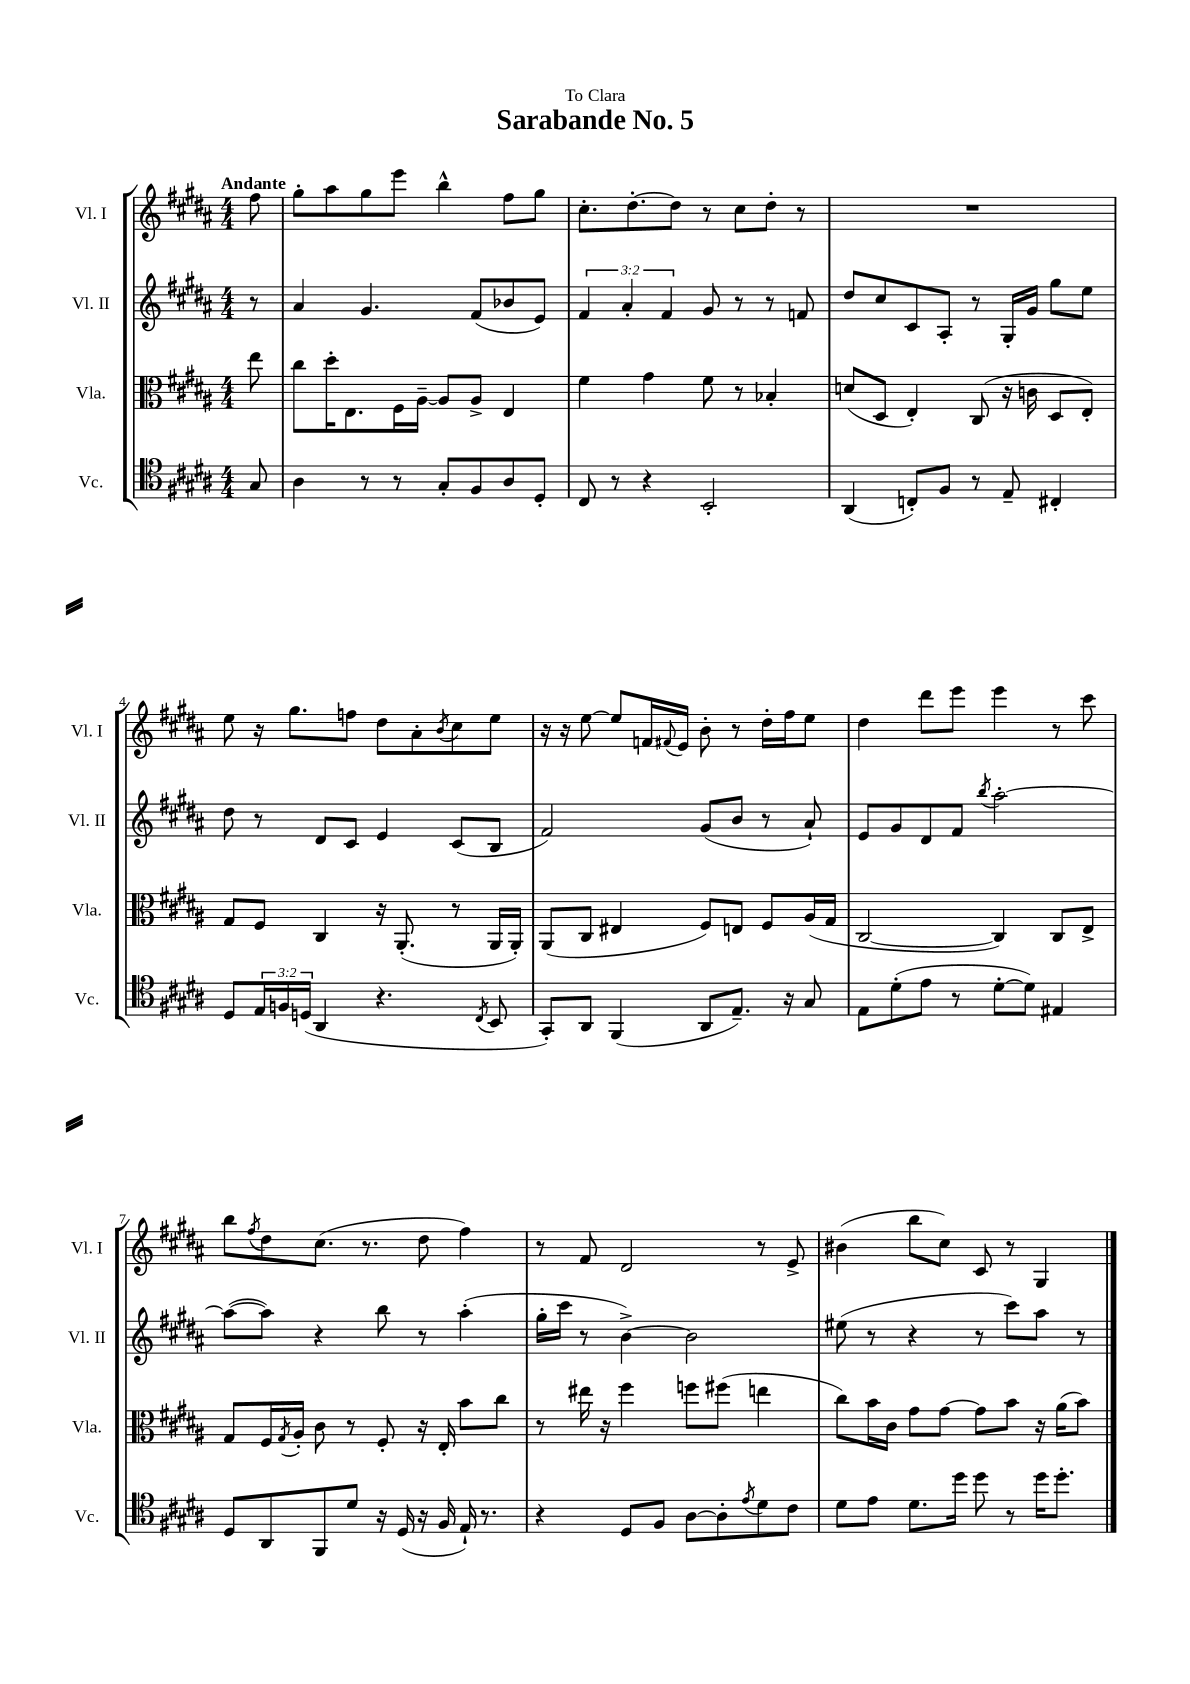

**kern	**kern	**kern	**kern
*part4	*part3	*part2	*part1
*staff4	*staff3	*staff2	*staff1
*I"Vc.	*I"Vla.	*I"Vl. II	*I"Vl. I
*I'Vc.	*I'Vla.	*I'Vl. II	*I'Vl. I
*clefC4	*clefC3	*clefG2	*clefG2
*k[f#c#g#d#a#]	*k[f#c#g#d#a#]	*k[f#c#g#d#a#]	*k[f#c#g#d#a#]
*M4/4	*M4/4	*M4/4	*M4/4
=	=	=	=
!	!	!	!LO:TX:a:B:t=Andante
8G#/	8ee\	8r	8ff#\
=1	=1	=1	=1
4A#\	8cc#\L	4a#/	8gg#'\L
.	16dd#'\K	.	8aa#\
.	8.E\	.	.
8r	.	4.g#/	8gg#\
8r	16F#\L	.	8eee\J
.	[16A#~\JJ	.	.
8G#'/L	8A#/L]	.	4bb^^\
8F#/	8A#^/J	(8f#/L	.
8A#/	4E/	8b-X/	8ff#\L
8D#'/J	.	8e/J)	8gg#\J
=2	=2	=2	=2
8C#/	4f#\	6f#/	8.cc#'\L
8r	.	.	.
.	.	6a#'/	.
.	.	.	[8.dd#'\
4r	4g#\	.	.
.	.	6f#/	.
.	.	.	8dd#\J]
2BB'/	8f#\	8g#/	8r
.	8r	8r	8cc#\L
.	4B-X'/	8r	8dd#'\J
.	.	8fn/	8r
=3	=3	=3	=3
(4AA#/	(8dn/L	8dd#/L	1r
.	8D#/J	8cc#/	.
8Cn'/L)	4E'/)	8c#/	.
8F#/J	.	8A#'/J	.
8r	(8C#/	8r	.
8E~/	16r	16G#'/LL	.
.	16cn\	16g#/JJ	.
4C#X'/	8D#/L	8gg#\L	.
.	8E'/J)	8ee\J	.
!!LO:LB:g=z
=4	=4	=4	=4
8D#/L	8G#/L	8dd#\	8ee\
24E/L	8F#/J	8r	16r
24Fn/	.	.	.
.	.	.	8.gg#\L
(24Dn/JJ	.	.	.
4AA#/	4C#/	8d#/L	.
.	.	8c#/J	8ffn\J
4.r	16r	4e/	8dd#\L
.	(8.AA#'/	.	.
.	.	.	8a#'\
.	.	.	8qb/
.	8r	(8c#/L	8cc#\
8qC#/	.	.	.
8BB/	16AA#/LL	8B/J	8ee\J
.	16AA#'/JJ)	.	.
=5	=5	=5	=5
8GG#'/L)	(8AA#/L	2f#/)	16r
.	.	.	16r
8AA#/J	8C#/J	.	[8ee\
(4FF#/	4E#X/	.	8ee/L]
.	.	.	16fn/L
.	.	.	8qqf#X/
.	.	.	16e/JJ
8AA#/L	8F#/L)	(8g#/L	8b'\
8.E~/J)	8En/J	8b/J	8r
.	8F#/L	8r	16dd#'\LL
16r	.	.	16ff#\J
8G#/	(16A#/L	8a#`/)	8ee\J
.	16G#/JJ	.	.
=6	=6	=6	=6
8E\L	[2C#/	8e/L	4dd#\
(8d#'\	.	8g#/	.
8e\J	.	8d#/	8ddd#\L
8r	.	8f#/J	8eee\J
.	.	8qbb/	.
[8d#'\L	4C#/])	[2aa#'\	4eee\
8d#\J])	.	.	.
4E#X/	8C#/L	.	8r
.	8E^/J	.	8ccc#\
!!LO:LB:g=z
=7	=7	=7	=7
8D#/L	8G#/L	(8aa#\L_	8bb\L
.	.	.	8qff#/
8AA#/	16F#/L	8aa#\J])	8dd#\
.	8qG#/	.	.
.	16A#'/JJ	.	.
8FF#/	8c#\	4r	(8.cc#\J
8d#/J	8r	.	.
.	.	.	8.r
16r	8F#'/	8bb\	.
(16D#/	.	.	.
16r	16r	8r	8dd#\
16F#/	16E'/	.	.
16E`/)	8b\L	(4aa#'\	4ff#\)
8.r	.	.	.
.	8cc#\J	.	.
=8	=8	=8	=8
4r	8r	16gg#'\LL	8r
.	.	16ccc#\JJ	.
.	16ee#X\	8r	8f#/
.	16r	.	.
8D#/L	4ff#\	[4b^\)	2d#/
8F#/J	.	.	.
[8A#\L	8ffn\L	2b\]	.
8A#'\]	(8ff#X\J	.	.
8qe/	.	.	.
8d#\	4een\	.	8r
8c#\J	.	.	8e^/
=9	=9	=9	=9
8d#\L	8cc#\L)	(8ee#X\	(4b#X\
8e\J	16b\L	8r	.
.	16c#\JJ	.	.
8.d#\L	8g#\L	4r	8bb\L
.	[8g#\J	.	8cc#\J)
16dd#\Jk	.	.	.
8dd#\	8g#\L]	8r	8c#/
8r	8b\J	8ccc#\L)	8r
16dd#\KL	16r	8aa#\J	4G#/
8.dd#'\J	(16a#\KL	.	.
.	8b\J)	8r	.
==	==	==	==
*-	*-	*-	*-
